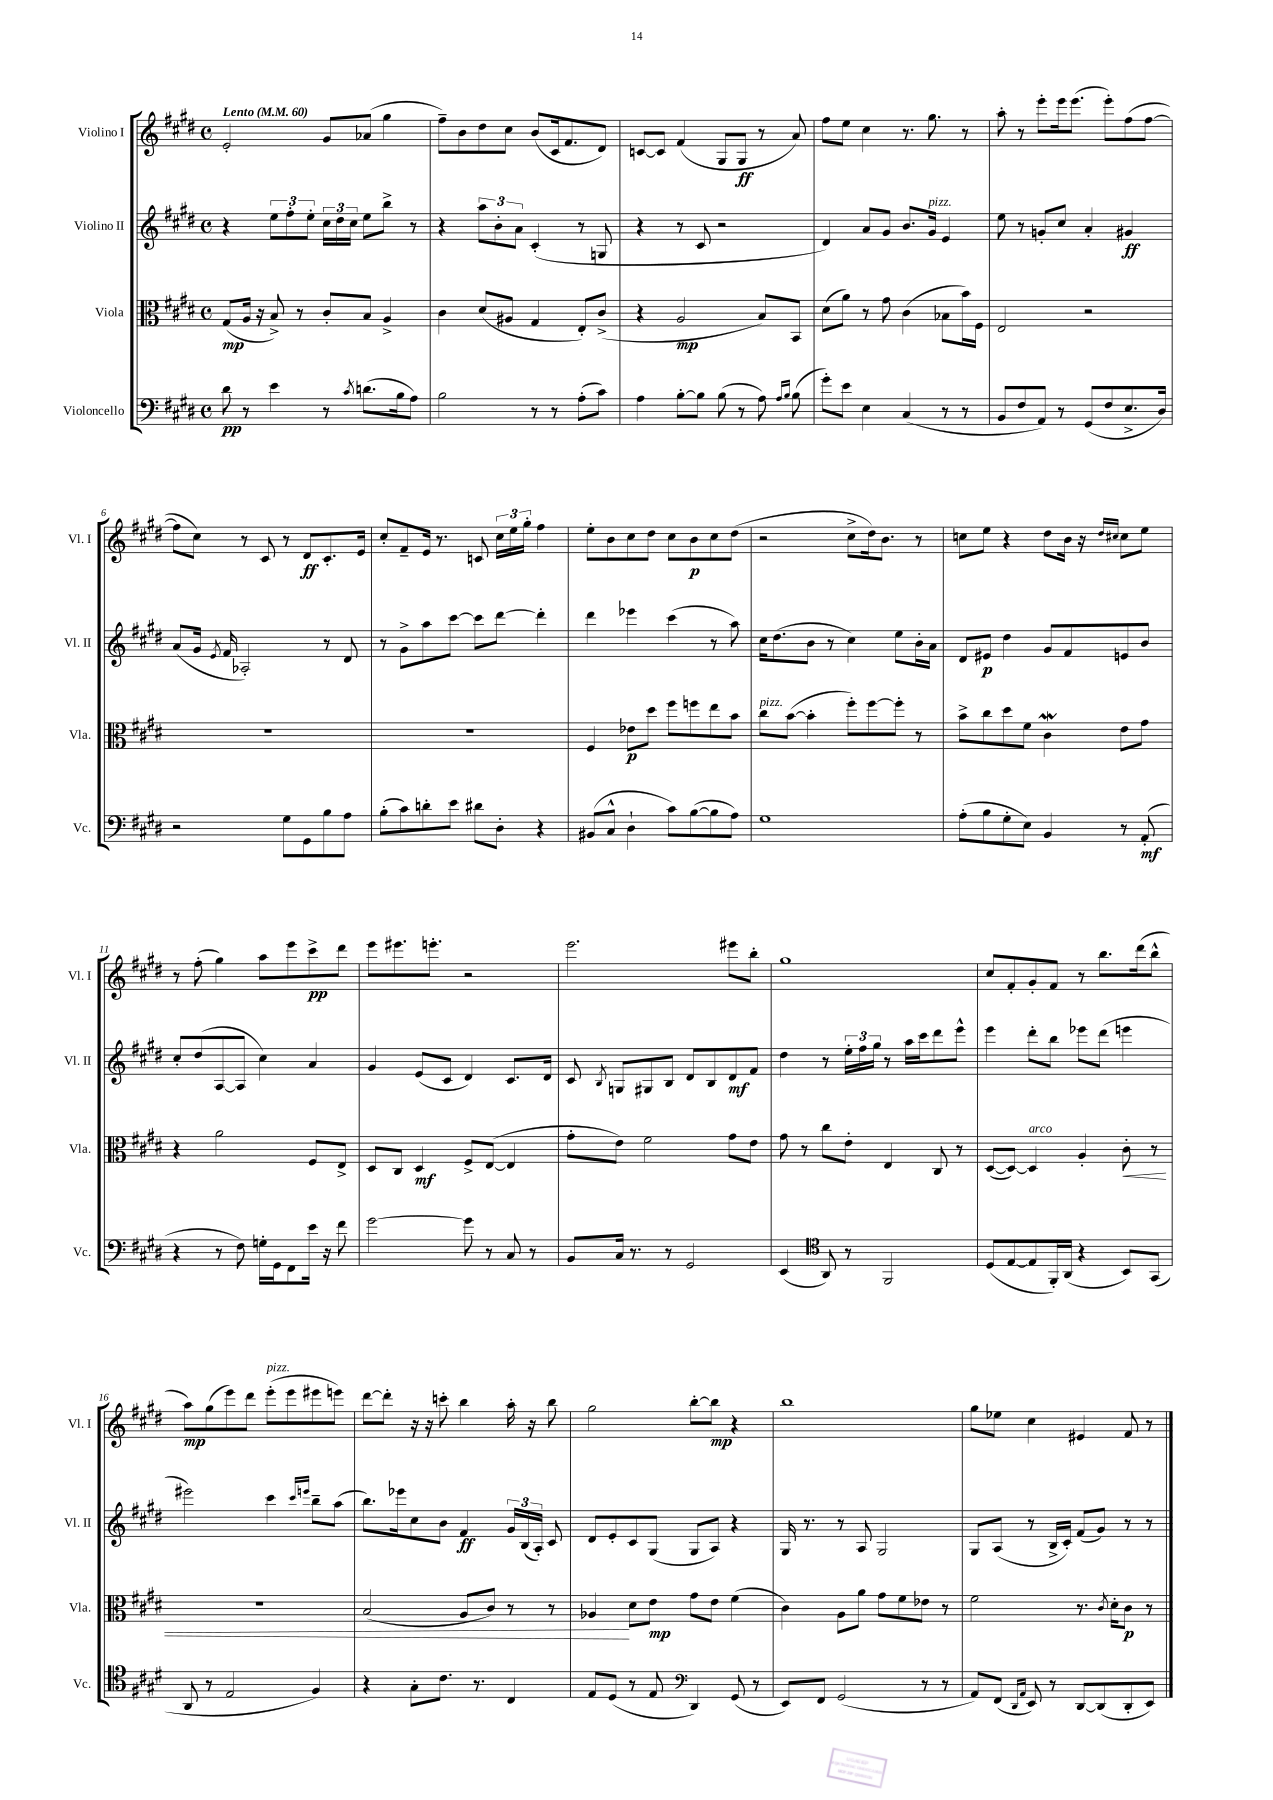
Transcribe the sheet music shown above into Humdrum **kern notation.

**kern	**dynam	**kern	**dynam	**kern	**dynam	**kern	**dynam
*part4	*part4	*part3	*part3	*part2	*part2	*part1	*part1
*staff4	*staff4	*staff3	*staff3	*staff2	*staff2	*staff1	*staff1
*I"Violoncello	*	*I"Viola	*	*I"Violino II	*	*I"Violino I	*
*I'Vc.	*	*I'Vla.	*	*I'Vl. II	*	*I'Vl. I	*
*clefF4	*	*clefC3	*	*clefG2	*	*clefG2	*
*k[f#c#g#d#]	*	*k[f#c#g#d#]	*	*k[f#c#g#d#]	*	*k[f#c#g#d#]	*
*M4/4	*	*M4/4	*	*M4/4	*	*M4/4	*
*met(c)	*	*met(c)	*	*met(c)	*	*met(c)	*
*MM60	*	*MM60	*	*MM60	*	*MM60	*
=1	=1	=1	=1	=1	=1	=1	=1
!	!	!	!	!	!	!LO:TX:a:B:t=Lento	!
8d#\	pp	(8G#/L	mp	4r	.	2e'/	.
8r	.	16A/Jk	.	.	.	.	.
.	.	16r	.	.	.	.	.
4e\	.	8B^/)	.	12ee\L	.	.	.
.	.	.	.	12ff#'\	.	.	.
.	.	8r	.	.	.	.	.
.	.	.	.	12ee'\J	.	.	.
8r	.	8c#'/L	.	24cc#\LL	.	8g#/L	.
.	.	.	.	24dd#\	.	.	.
.	.	.	.	24cc#\JJ	.	.	.
8qc#/	.	.	.	.	.	.	.
(8.dn\L	.	8B/J	.	8ee\L	.	(8a-X/J	.
.	.	4A^/	.	8bb^\J	.	4gg#\	.
16B\k	.	.	.	.	.	.	.
8A\J)	.	.	.	8r	.	.	.
=2	=2	=2	=2	=2	=2	=2	=2
2B\	.	4c#\	.	4r	.	8ff#~\L)	.
.	.	.	.	.	.	8b\	.
.	.	(8d#/L	.	12aa\L	.	8dd#\	.
.	.	.	.	12b'\	.	.	.
.	.	8A#X/J	.	.	.	8cc#\J	.
.	.	.	.	12a\J	.	.	.
8r	.	4G#/	.	(4c#'/	.	(8b/L	.
8r	.	.	.	.	.	16c#/k	.
.	.	.	.	.	.	8.f#/	.
(8A'\L	.	8E'/L)	.	8r	.	.	.
8c#\J)	.	(8c#^/J	.	8Gn/	.	8d#/J)	.
=3	=3	=3	=3	=3	=3	=3	=3
4A\	.	4r	.	4r	.	[8cn/L	.
.	.	.	.	.	.	8c/J]	.
[8B'\L	.	2A/	mp	8r	.	(4f#/	.
8B\J]	.	.	.	8c#/	.	.	.
(8B\	.	.	.	2r	.	8G#/L	.
8r	.	.	.	.	.	8G#/J	ff
8A\)	.	8B/L)	.	.	.	8r	.
16qqA/LL	.	.	.	.	.	.	.
16qqB/JJ	.	.	.	.	.	.	.
(8B\	.	8BB/J	.	.	.	8a/)	.
=4	=4	=4	=4	=4	=4	=4	=4
8g#'\L)	.	(8d#\L	.	4d#/)	.	8ff#\L	.
8e\J	.	8a\J)	.	.	.	8ee\J	.
4E\	.	8r	.	8a/L	.	4cc#\	.
.	.	8g#\	.	8g#/J	.	.	.
(4C#/	.	(4c#\	.	8.b/L	.	8.r	.
!	!	!	!	!LO:TX:a:i:t=pizz.	!	!	!
.	.	.	.	16g#/Jk	.	8.gg#\	.
8r	.	8B-X\L	.	4e/	.	.	.
8r	.	16b\L)	.	.	.	8r	.
.	.	16F#\JJ	.	.	.	.	.
=5	=5	=5	=5	=5	=5	=5	=5
8BB/L	.	2E/	.	8ee\	.	8aa'\	.
8F#/	.	.	.	8r	.	8r	.
8AA/J)	.	.	.	8gn'/L	.	8eee'\L	.
8r	.	.	.	8cc#/J	.	16eee\k	.
.	.	.	.	.	.	(8.eee\J	.
(8GG#/L	.	2r	.	4a'/	.	.	.
8F#/	.	.	.	.	.	8eee'\L)	.
8.E^/	.	.	.	4g#X/	ff	(8ff#\	.
.	.	.	.	.	.	[8ff#\J	.
16D#/Jk)	.	.	.	.	.	.	.
!!LO:LB:g=z
=6	=6	=6	=6	=6	=6	=6	=6
2r	.	1r	.	(8a/L	.	8ff#\L]	.
.	.	.	.	16g#/Jk	.	8cc#\J)	.
.	.	.	.	8qe/	.	.	.
.	.	.	.	16f#/	.	.	.
.	.	.	.	2A-X'/)	.	8r	.
.	.	.	.	.	.	8c#/	.
8G#\L	.	.	.	.	.	8r	.
8GG#\	.	.	.	.	.	8d#/L	ff
8B\	.	.	.	8r	.	8.c#'/	.
8A\J	.	.	.	8d#/	.	.	.
.	.	.	.	.	.	16e/Jk	.
=7	=7	=7	=7	=7	=7	=7	=7
(8B'\L	.	1r	.	8r	.	8cc#'/L	.
8c#\)	.	.	.	8g#^\L	.	8f#~/	.
8dn'\	.	.	.	8aa\	.	16e/Jk	.
.	.	.	.	.	.	8.r	.
8e\J	.	.	.	[8ccc#\J	.	.	.
8d#X\L	.	.	.	8ccc#\L]	.	8cn/	.
8D#'\J	.	.	.	[8ddd#\J	.	24cc#\LL	.
.	.	.	.	.	.	24ee\	.
.	.	.	.	.	.	24gg#'\JJ	.
4r	.	.	.	4ddd#'\]	.	4ff#\	.
=8	=8	=8	=8	=8	=8	=8	=8
(8BB#X/L	.	4F#/	.	4ddd#\	.	8ee'\L	.
8C#^^/J	.	.	.	.	.	8b\	.
4D#`\	.	8e-X\L	p	4eee-X\	.	8cc#\	.
.	.	8dd#\J	.	.	.	8dd#\J	.
8c#\L)	.	8ff#\L	.	(4ccc#\	.	8cc#\L	.
([8B\	.	8ffn\	.	.	.	8b\	p
8B\]	.	8ee\	.	8r	.	8cc#\	.
8A\J)	.	8b\J	.	8aa\)	.	(8dd#\J	.
=9	=9	=9	=9	=9	=9	=9	=9
!	!	!LO:TX:a:i:t=pizz.	!	!	!	!	!
1G#	.	8cc#\L	.	16cc#\KL	.	2r	.
.	.	.	.	(8.dd#\	.	.	.
.	.	([8b\J	.	.	.	.	.
.	.	4b'\]	.	8b\J	.	.	.
.	.	.	.	8r	.	.	.
.	.	8ff#'\L)	.	4cc#\)	.	8cc#^\L	.
.	.	[8ff#\	.	.	.	16dd#\k)	.
.	.	.	.	.	.	8.b\J	.
.	.	8ff#'\J]	.	8ee\L	.	.	.
.	.	8r	.	16b'\L	.	8r	.
.	.	.	.	16a\JJ	.	.	.
=10	=10	=10	=10	=10	=10	=10	=10
(8A'\L	.	8b^\L	.	8d#/L	.	8ccn\L	.
8B\	.	8cc#\	.	8e#X/J	p	8ee\J	.
8G#'\	.	8dd#\	.	4dd#\	.	4r	.
8E\J)	.	8f#\J	.	.	.	.	.
4BB/	.	4c#W\	.	8g#/L	.	8dd#\L	.
.	.	.	.	8f#/	.	16b\Jk	.
.	.	.	.	.	.	16r	.
.	.	.	.	.	.	16qqdd#/LL	.
.	.	.	.	.	.	16qqcc#X/JJ	.
8r	.	8e\L	.	8en/	.	8cc#\L	.
(8AA'/	mf	8g#\J	.	8b/J	.	8ee\J	.
!!LO:LB:g=z
=11	=11	=11	=11	=11	=11	=11	=11
4r	.	4r	.	8cc#'/L	.	8r	.
.	.	.	.	(8dd#/	.	(8ff#'\	.
8r	.	2a\	.	[8A/	.	4gg#\)	.
8F#\)	.	.	.	8A/J]	.	.	.
16Gn'\LL	.	.	.	4cc#\)	.	8aa\L	.
16GG#\J	.	.	.	.	.	.	.
8FF#\	.	.	.	.	.	8eee\	.
16e\Jk	.	8F#/L	.	4a/	.	8ccc#^\	pp
16r	.	.	.	.	.	.	.
8f#\	.	8E^/J	.	.	.	8ddd#\J	.
=12	=12	=12	=12	=12	=12	=12	=12
[2g#\	.	8D#/L	.	4g#/	.	8eee\L	.
.	.	8C#/J	.	.	.	8.eee#X\	.
.	.	4D#/	mf	(8e/L	.	.	.
.	.	.	.	.	.	8.eeen'\J	.
.	.	.	.	8c#/J	.	.	.
8g#\]	.	8F#^/L	.	4d#/)	.	2r	.
8r	.	([8E/J	.	.	.	.	.
8C#/	.	4E/]	.	8.c#/L	.	.	.
8r	.	.	.	.	.	.	.
.	.	.	.	16d#/Jk	.	.	.
=13	=13	=13	=13	=13	=13	=13	=13
8BB/L	.	8g#'\L	.	8c#/	.	2.eee\	.
.	.	.	.	8qB/	.	.	.
16C#/Jk	.	8e\J)	.	8Gn/L	.	.	.
8.r	.	.	.	.	.	.	.
.	.	2f#\	.	8G#X/	.	.	.
8r	.	.	.	8B/J	.	.	.
2GG#/	.	.	.	8d#/L	.	.	.
.	.	.	.	8B/	.	.	.
.	.	8g#\L	.	8d#/	mf	8eee#X\L	.
.	.	8e\J	.	8f#/J	.	8bb'\J	.
=14	=14	=14	=14	=14	=14	=14	=14
(4EE/	.	8g#\	.	4dd#\	.	1gg#	.
.	.	8r	.	.	.	.	.
*clefC4	*	*	*	*	*	*	*
8AA/)	.	8cc#\L	.	8r	.	.	.
8r	.	8e'\J	.	24ee'\LL	.	.	.
.	.	.	.	24ff#\	.	.	.
.	.	.	.	24gg#\JJ	.	.	.
2FF#/	.	4E/	.	8r	.	.	.
.	.	.	.	16aa\LL	.	.	.
.	.	.	.	16ccc#\J	.	.	.
.	.	8C#/	.	8ddd#\	.	.	.
.	.	8r	.	8eee^^\J	.	.	.
=15	=15	=15	=15	=15	=15	=15	=15
(8D#/L	.	([8D#/L	.	4eee\	.	8cc#/L	.
[8E/	.	8D#/J_)	.	.	.	8f#'/	.
!	!	!LO:TX:a:i:t=arco	!	!	!	!	!
8E/]	.	4D#/]	.	8ddd#'\L	.	8g#'/	.
16FF#'/L)	.	.	.	8bb\J	.	8f#/J	.
(16AA/JJ	.	.	.	.	.	.	.
4r	.	4A'/	.	8eee-X\L	.	8r	.
.	.	.	.	(8ddd#\J	.	8.bb\L	.
!	!	!	!LO:HP:b	!	!	!	!
8BB/L)	.	8c#'\	<	4eeen\	.	.	.
.	.	.	.	.	.	(16ddd#\k	.
(8GG#/J	.	8r	.	.	.	8bb^^\J	.
!!LO:LB:g=z
=16	=16	=16	=16	=16	=16	=16	=16
8AA/	.	1r	.	2eee#X\)	.	8aa\L)	mp
8r	.	.	.	.	.	(8gg#\	.
2E/	.	.	.	.	.	8eee\)	.
.	.	.	.	.	.	8ddd#\J	.
!	!	!	!	!	!	!LO:TX:a:i:t=pizz.	!
.	.	.	.	4ccc#\	.	(8eee'\L	.
.	.	.	.	.	.	8eee\	.
.	.	.	.	16qqccc#/LL	.	.	.
.	.	.	.	16qqeeen/JJ	.	.	.
4F#/)	.	.	.	8bb~\L	.	8eee#X\	.
.	.	.	.	(8aa\J	.	8eeen\J)	.
=17	=17	=17	=17	=17	=17	=17	=17
4r	.	(2B/	.	8.bb\L)	.	[8ddd#\L	.
.	.	.	.	.	.	8ddd#'\J]	.
.	.	.	.	16eee-X\k	.	.	.
8G#'\L	.	.	.	8cc#\	.	16r	.
.	.	.	.	.	.	16r	.
8.c#\J	.	.	.	8b\J	.	8cccn'\	.
.	.	8A/L	.	4f#/	ff	4bb\	.
8.r	.	.	.	.	.	.	.
.	.	8c#/J)	.	.	.	.	.
4C#/	.	8r	.	24g#/LL	.	16aa'\	.
.	.	.	.	(24B/	.	.	.
.	.	.	.	.	.	16r	.
.	.	.	.	24A'/JJ)	.	.	.
.	.	8r	.	8c#/	.	8bb\	.
=18	=18	=18	=18	=18	=18	=18	=18
8E/L	.	4A-X/	.	8d#/L	.	2gg#\	.
(8D#/J	.	.	.	8e'/	.	.	.
8r	.	8d#\L	[	8c#/	.	.	.
8E/	.	8e\J	mp	(8G#/J	.	.	.
*clefF4	*	*	*	*	*	*	*
4DD#/)	.	8g#\L	.	8G#/L	.	[8bb'\L	.
.	.	8e\J	.	8A/J)	.	8bb\J]	mp
(8GG#/	.	(4f#\	.	4r	.	4r	.
8r	.	.	.	.	.	.	.
=19	=19	=19	=19	=19	=19	=19	=19
8EE/L)	.	4c#\)	.	16G#/	.	1bb	.
.	.	.	.	8.r	.	.	.
8FF#/J	.	.	.	.	.	.	.
(2GG#/	.	8A\L	.	8r	.	.	.
.	.	8a\J	.	8A/	.	.	.
.	.	8g#\L	.	2G#/	.	.	.
.	.	8f#\	.	.	.	.	.
8r	.	8e-X\J	.	.	.	.	.
8r	.	8r	.	.	.	.	.
=20	=20	=20	=20	=20	=20	=20	=20
8AA/L)	.	2f#\	.	8G#/L	.	8gg#\L	.
(8FF#/J	.	.	.	(8A/J	.	8ee-X\J	.
16qqDD#/LL	.	.	.	.	.	.	.
16qqAA/JJ	.	.	.	.	.	.	.
8EE/)	.	.	.	8r	.	4cc#\	.
8r	.	.	.	16B^/LL	.	.	.
.	.	.	.	16c#'/JJ)	.	.	.
[8DD#/L	.	8.r	.	(8f#/L	.	4e#X/	.
(8DD#/]	.	.	.	8g#/J)	.	.	.
.	.	8qc#/	.	.	.	.	.
.	.	16d#'\KL	.	.	.	.	.
8DD#'/	.	8c#\J	p	8r	.	8f#/	.
8EE/J)	.	8r	.	8r	.	8r	.
==	==	==	==	==	==	==	==
*-	*-	*-	*-	*-	*-	*-	*-
